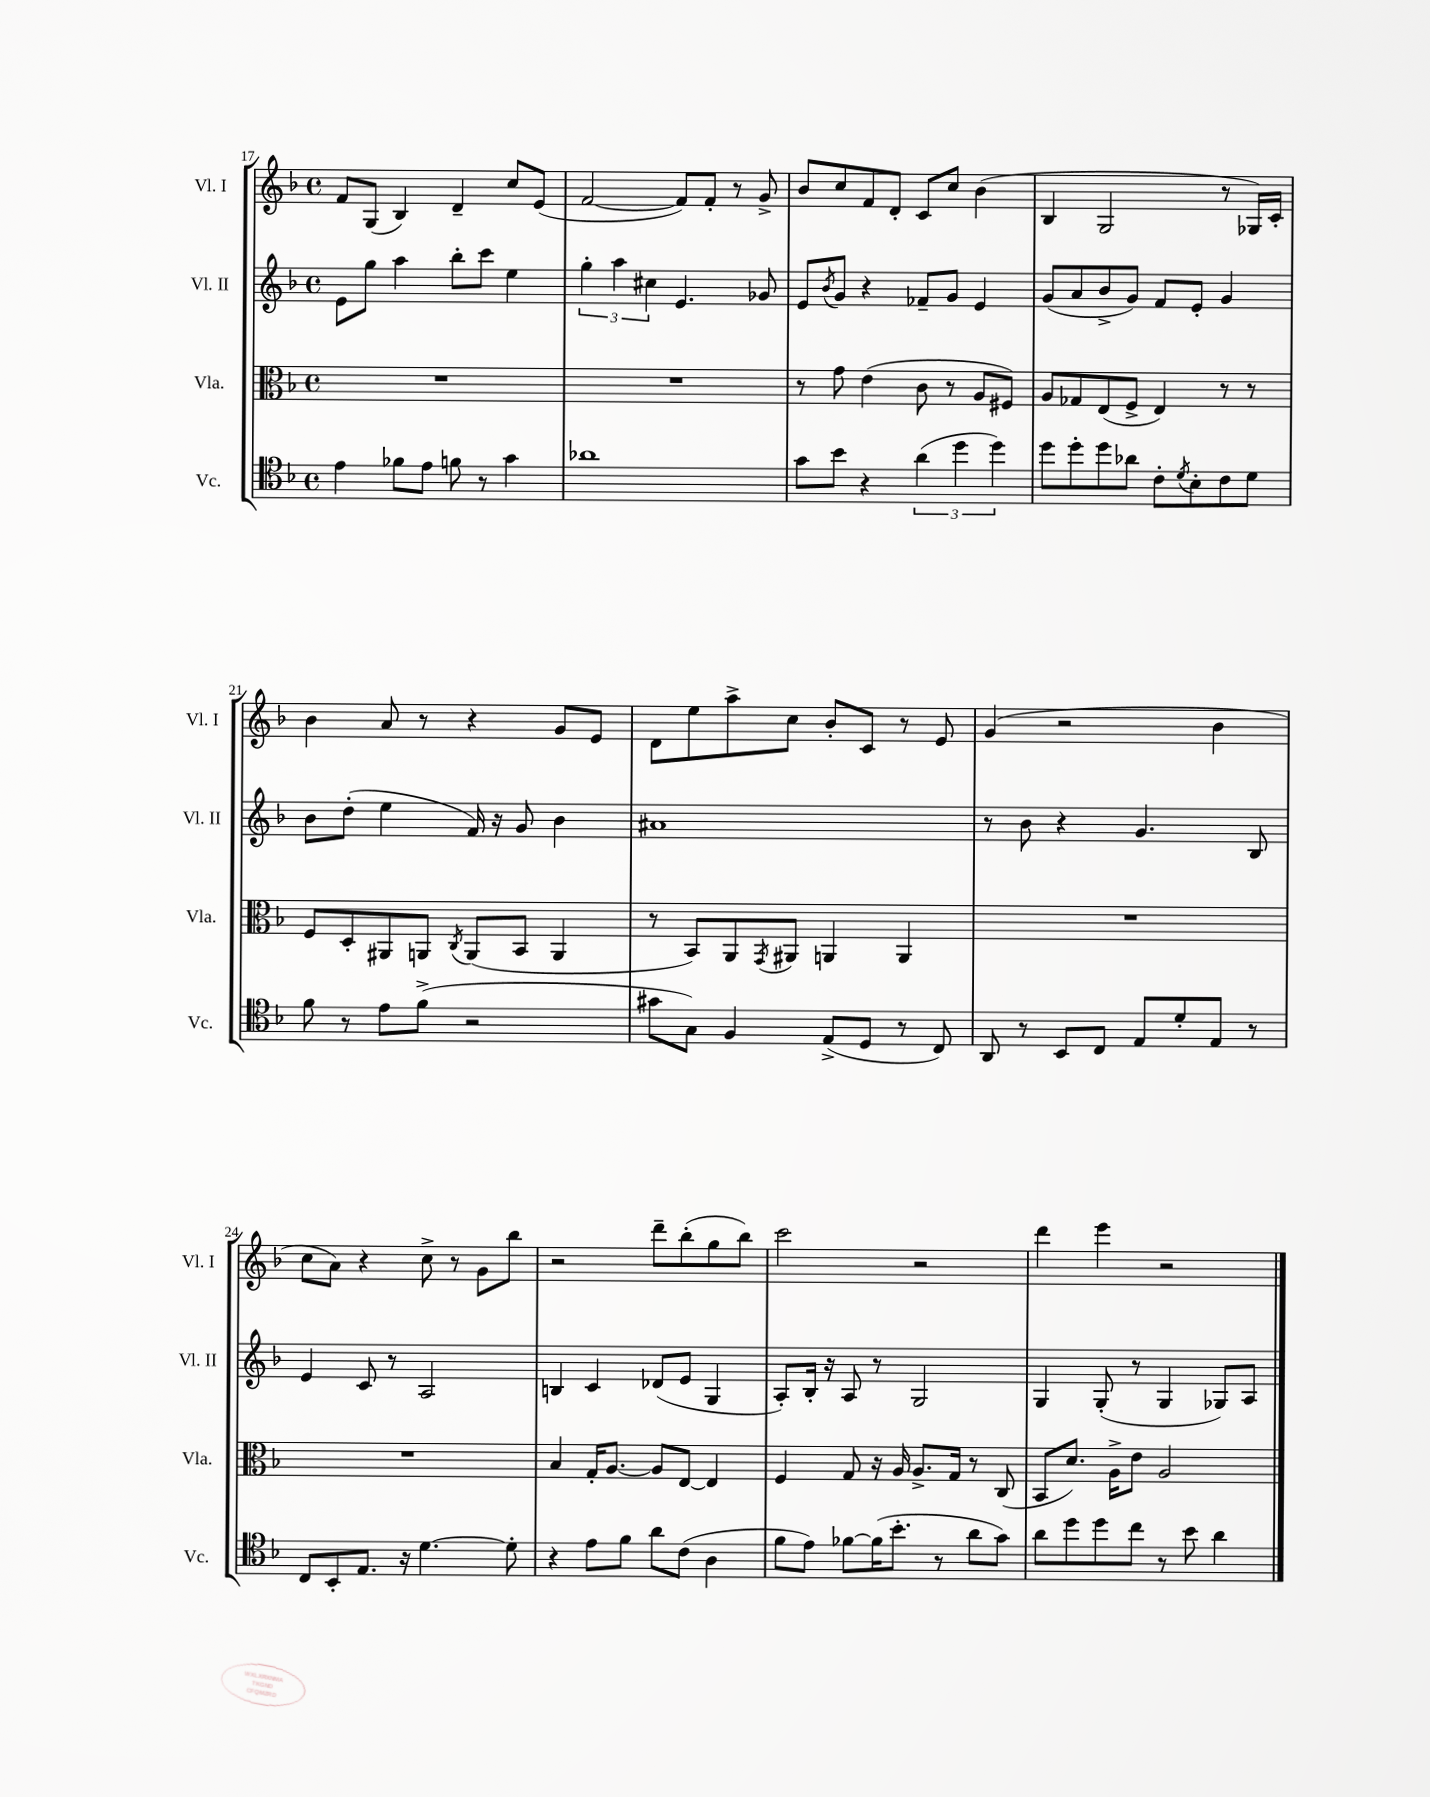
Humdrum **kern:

**kern	**kern	**kern	**kern
*staff4	*staff3	*staff2	*staff1
*clefC4	*clefC3	*clefG2	*clefG2
*k[b-]	*k[b-]	*k[b-]	*k[b-]
*M4/4	*M4/4	*M4/4	*M4/4
*met(c)	*met(c)	*met(c)	*met(c)
4e	1r	8e	8f
.	.	8gg	(8G
8f-	.	4aa	4B-)
8e	.	.	.
8f	.	8bb-'	4d~
8r	.	8ccc	.
4g	.	4ee	8cc
.	.	.	(8e
=	=	=	=
1a-	1r	6gg'	[2f
.	.	6aa	.
.	.	6cc#	.
.	.	4.e	8f])
.	.	.	8f'
.	.	.	8r
.	.	8g-	8g^
=	=	=	=
8g	8r	8e	8b-
.	.	8qb-	.
8b-	8g	8g	8cc
4r	(4e	4r	8f
.	.	.	8d'
(6a	8c	8f-~	8c
.	8r	8g	8cc
6dd	.	.	.
.	8A	4e	(4b-
6dd)	.	.	.
.	8F#)	.	.
=	=	=	=
8dd	8A	(8g	4B-
8dd'	8G-	8a	.
8dd	(8E	8b-^	2G
8a-	8F^	8g)	.
8c'	4E)	8f	.
8qd	.	.	.
8B-'	.	8e'	.
8c	8r	4g	8r
8d	8r	.	16G-)
.	.	.	16c'
=	=	=	=
8f	8F	8b-	4b-
8r	8D'	(8dd'	.
8e	8AA#	4ee	8a
(8f^	8AA	.	8r
.	8qC	.	.
2r	(8AA	16f)	4r
.	.	16r	.
.	8BB-	8g	.
.	4AA	4b-	8g
.	.	.	8e
=	=	=	=
8g#	8r	1a#	8d
8G)	8BB-)	.	8ee
4F	8AA	.	8aa^
.	8qGG	.	.
.	8AA#	.	8cc
(8E^	4AA	.	8b-'
8D	.	.	8c
8r	4AA	.	8r
8C)	.	.	8e
=	=	=	=
8AA	1r	8r	(4g
8r	.	8b-	.
8BB-	.	4r	2r
8C	.	.	.
8E	.	4.g	.
8d'	.	.	.
8E	.	.	4b-
8r	.	8B-	.
=	=	=	=
8C	1r	4e	8cc
8BB-'	.	.	8a)
8.E	.	8c	4r
.	.	8r	.
16r	.	.	.
[4.d	.	2A	8cc^
.	.	.	8r
.	.	.	8g
8d']	.	.	8bb-
=	=	=	=
4r	4B-	4B	2r
8e	16G'	4c	.
.	[8.A	.	.
8f	.	.	.
8a	8A]	(8d-	8ddd~
(8c	[8E	8e	(8bb-'
4A	4E]	4G	8gg
.	.	.	8bb-)
=	=	=	=
8f	4F	8A')	2ccc
8e)	.	16B-'	.
.	.	16r	.
[8f-	8G	8A	.
(16f-]	16r	8r	.
8.b-'	16A	.	.
.	8.A^	2G	2r
8r	.	.	.
.	16G	.	.
8a	8r	.	.
8g)	(8C	.	.
=	=	=	=
8a	8BB-	4G	4ddd
8dd	8.d)	.	.
8dd	.	(8G'	4eee
.	16A^	.	.
8cc	8e	8r	.
8r	2A	4G	2r
8b-	.	.	.
4a	.	8G-)	.
.	.	8A	.
==	==	==	==
*-	*-	*-	*-
